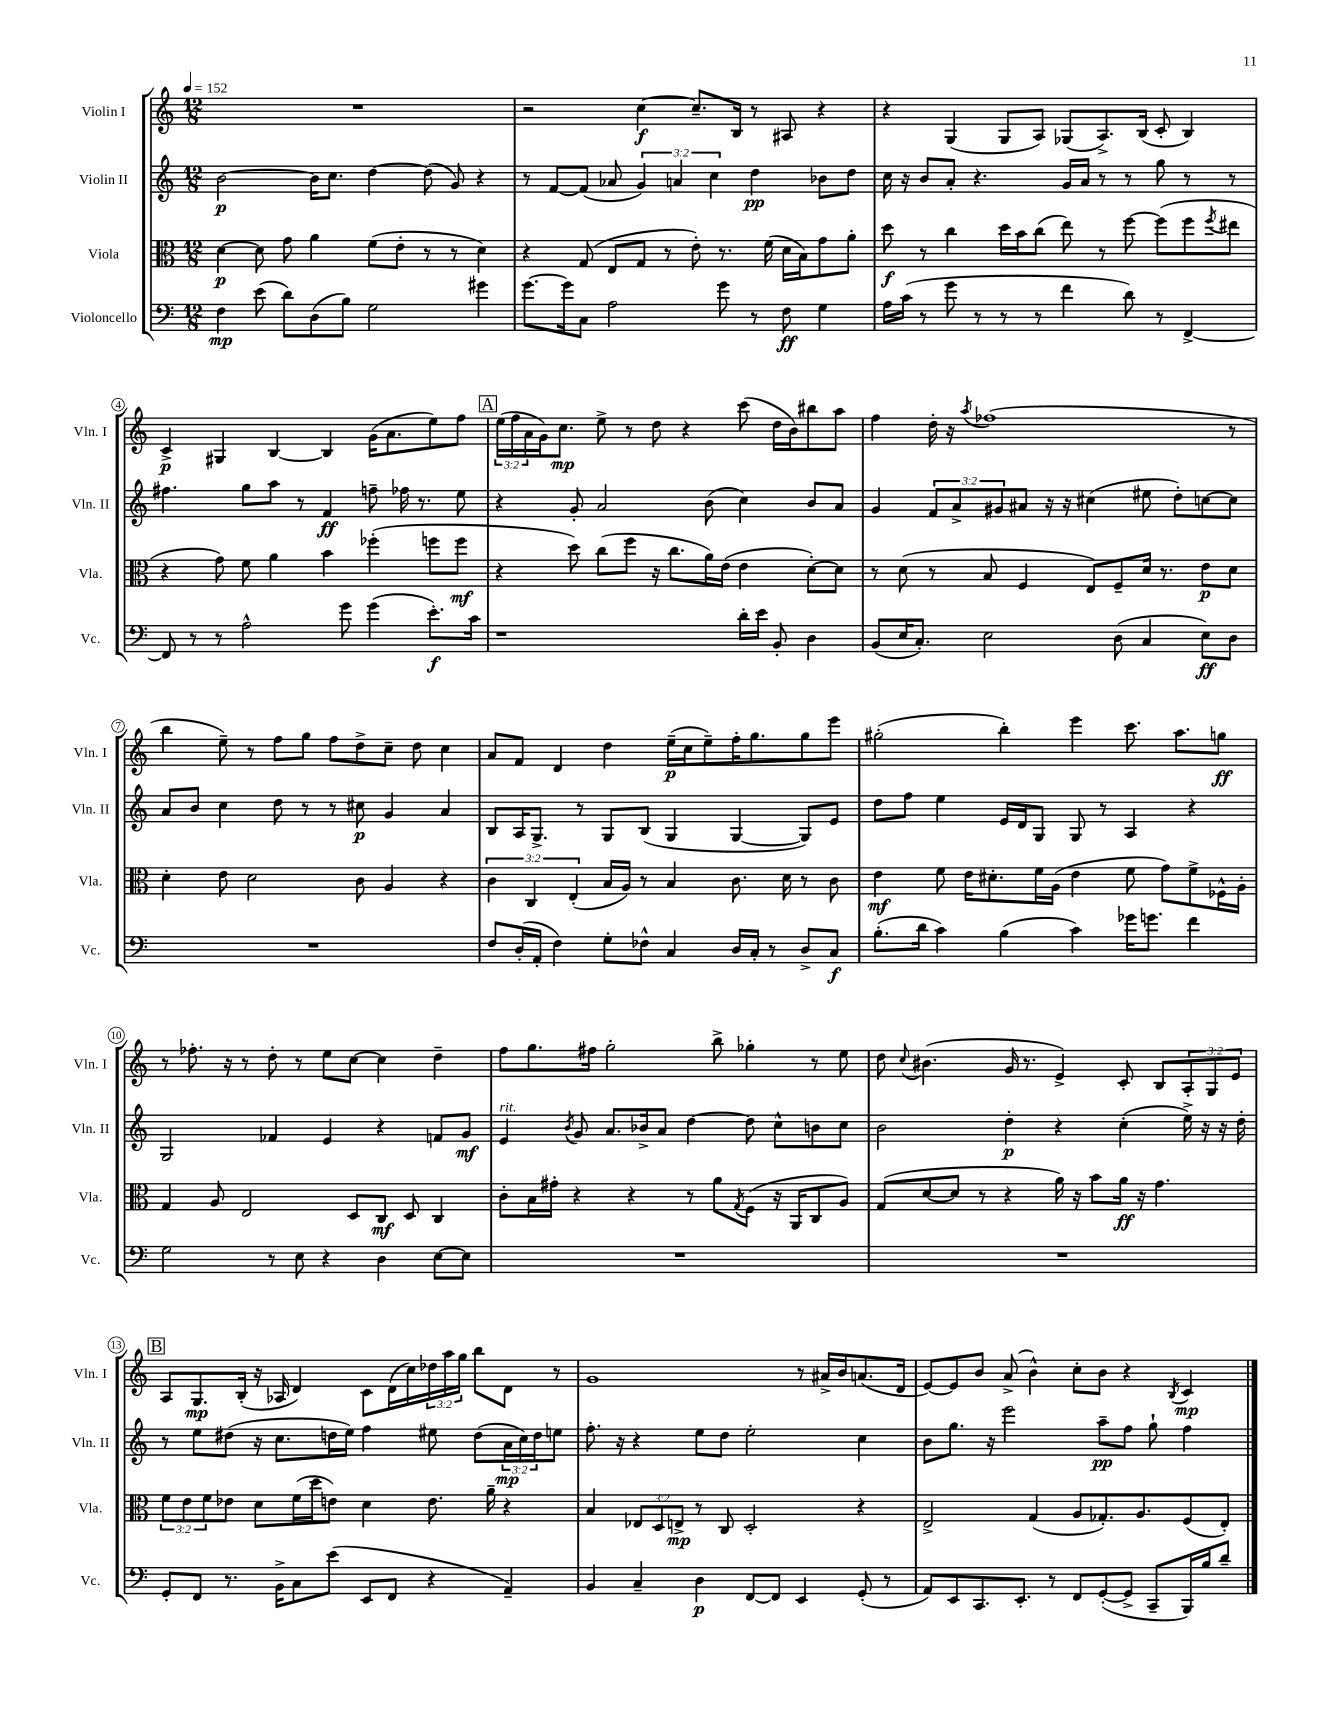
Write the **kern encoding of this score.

**kern	**kern	**kern	**kern
*staff4	*staff3	*staff2	*staff1
*clefF4	*clefC3	*clefG2	*clefG2
*k[]	*k[]	*k[]	*k[]
*M12/8	*M12/8	*M12/8	*M12/8
*MM152	*MM152	*MM152	*MM152
4F\	[4d\	[2b\	1.r
(8e\	8d\]	.	.
8d\L)	8g\	.	.
(8D\	4a\	16b\]LK	.
.	.	8.cc\J	.
8B\J)	.	.	.
2G\	(8f\L	[4dd\	.
.	8e'\J	.	.
.	8r	(8dd\]	.
.	8r	8g/)	.
4g#\	4d\)	4r	.
=	=	=	=
[8.g\L	4r	8r	2r
.	.	[8f/L	.
16g\]k	.	.	.
8C\J	(8G/	(8f/]J	.
2A\	8E/L	8a-/	.
.	8G/J	6g/)	[4cc\
.	8r	.	.
.	.	6a/	.
.	8e'\)	.	8.cc~/]L
.	.	6cc\	.
8g\	8.r	.	.
.	.	.	16B/Jk
8r	.	4dd\	8r
.	(16f\	.	.
8F\	16d\LL	.	8A#/
.	16B\J)	.	.
4G\	8g\	8b-\L	4r
.	8a'\J	8dd\J	.
=	=	=	=
16A\LL	8dd\	16cc\	4r
(16c\JJ	.	16r	.
8r	8r	8b/L	.
8g\	4cc\	8a'/J	(4G/
8r	.	4.r	.
8r	16dd\LL	.	8G/L
.	16b\J	.	.
8r	(8cc\J	.	8A/J)
4f\	8ee\)	16g/LL	(8G-/L
.	.	16a/JJ	.
.	8r	8r	8.A^/)
8d\)	[8ff\	8r	.
.	.	.	(16B/Jk
8r	(8ff\]L	8gg\	8c'/
[4FF^/	8ff\	8r	4B/)
.	8qff/	.	.
.	8ee#\J	8r	.
=	=	=	=
8FF/]	4r	4.ff#\	4c^/
8r	.	.	.
8r	8g\)	.	4G#/
2A^^\	8f\	8gg\L	.
.	4a\	8aa\J	[4B/
.	.	8r	.
.	4b\	4f/	4B/]
8g\	.	.	.
(4g\	(4ff-'\	8ff~\	(16g\LK
.	.	.	8.a\
.	.	16ff-\	.
.	.	8.r	.
8.e'\L)	8ff\L	.	8ee\)
.	8ff\J	8ee\	8ff\J
16c\Jk	.	.	.
=	=	=	=
1r	4r	4r	(24ee\LL
.	.	.	24ff\
.	.	.	24a\
.	.	.	16g\J)
.	.	.	8.cc\J
.	8dd\)	8g'/	.
.	(8cc\L	2a/	8ee^\
.	8ff\J	.	8r
.	16r	.	8dd\
.	8.cc\L	.	.
.	.	.	4r
.	16a\L)	(8b\	.
.	(16e\JJ	.	.
16d'\LL	4e\	4cc\)	(8ccc\
16e\JJ	.	.	.
8BB'/	.	.	16dd\LL
.	.	.	16b\J)
4D\	[8d'\L)	8b/L	8bb#\
.	8d\]J	8a/J	8aa\J
=	=	=	=
(8BB/L	8r	4g/	4ff\
16E/K	(8d\	.	.
8.C'/J)	.	.	.
.	8r	12f/L	16dd'\
.	.	.	16r
.	.	12a^/	.
.	.	.	8qaa/
2E\	8B/	.	(1ff-
.	.	12g#/	.
.	4F/	8a#/J	.
.	.	16r	.
.	.	16r	.
.	8E/L)	(4cc#\	.
(8D\	8F~/	.	.
4C/	16d/Jk	8ee#\	.
.	8.r	.	.
.	.	8dd'\L)	.
8E\L)	8e\L	[8cc\	.
8D\J	8d\J	8cc\]J	8r
=	=	=	=
1.r	4d'\	8a/L	4bb\
.	.	8b/J	.
.	8e\	4cc\	8ee~\)
.	2d\	.	8r
.	.	8dd\	8ff\L
.	.	8r	8gg\J
.	.	8r	8ff\L
.	8c\	8cc#\	8dd^\
.	4A/	4g/	8cc~\J
.	.	.	8dd\
.	4r	4a/	4cc\
=	=	=	=
8F/L	6c\	8B/L	8a/L
(16D'/L	.	16A/K	8f/J
.	6C/	.	.
16AA'/JJ	.	8.G^/J	.
4F\)	.	.	4d/
.	(6E'/	.	.
.	.	8r	.
8G'\L	16B/LL	8G/L	4dd\
.	16A/JJ)	.	.
8F-^^\J	8r	(8B/J	.
4C/	4B/	4G/	(16ee~\LL
.	.	.	16cc\J
.	.	.	8ee~\)
16D/LL	8.c\	[4G/	16ff'\K
16C'/JJ	.	.	8.gg\
8r	.	.	.
.	16d\	.	.
8D^/L	8r	8G/]L)	8gg\
8C/J	8c\	8e/J	8eee\J
=	=	=	=
(8.B'\L	4e\	8dd\L	(2gg#'\
.	.	8ff\J	.
16d\Jk	.	.	.
4c\)	8f\	4ee\	.
.	16e\LK	.	.
.	8.d#'\	.	.
(4B\	.	16e/LL	4bb'\)
.	.	16d/J	.
.	16f\L	8G/J	.
.	(16A\JJ	.	.
4c\)	4e\	8G/	4eee\
.	.	8r	.
16g-\LK	8f\	4A/	8.ccc\
8.g\J	.	.	.
.	8g\L)	.	.
.	.	.	8.aa\L
4f\	8f^\	4r	.
.	16F-^^\L	.	8gg\J
.	16A'\JJ	.	.
=	=	=	=
2G\	4G/	2G/	8r
.	.	.	8.ff-'\
.	8A/	.	.
.	.	.	16r
.	2E/	.	8r
8r	.	4f-/	8dd'\
8E\	.	.	8r
4r	.	4e/	8ee\L
.	8D/L	.	[8cc\J
4D\	8C/J	4r	4cc\]
.	8D/	.	.
[8E\L	4C/	8f/L	4dd~\
8E\]J	.	8g/J	.
=	=	=	=
1.r	8c'\L	4e/	8ff\L
.	16B\L	.	8.gg\
.	16g#'\JJ	.	.
.	.	8qb/	.
.	4r	8g/	.
.	.	.	16ff#\Jk
.	.	8.a/L	2gg'\
.	4r	.	.
.	.	16b-^/k	.
.	.	8a/J	.
.	8r	[4dd\	.
.	8a\L	.	8bb^\
.	8qG/	.	.
.	(8F\J	8dd\]	4gg-'\
.	16r	8cc^^\L	.
.	16AA/LK	.	.
.	8C/	8b\	8r
.	8A/J)	8cc\J	8ee\
=	=	=	=
1.r	(8G/L	2b\	8dd\
.	.	.	8qqcc/
.	[8d/	.	(4.b#\
.	8d/]J	.	.
.	8r	.	.
.	4r	4dd'\	16g/
.	.	.	8.r
.	16a\)	4r	4e^/)
.	16r	.	.
.	8b\L	.	.
.	16a\Jk	(4cc'\	8c'/
.	16r	.	.
.	4.g\	.	8B/L
.	.	16ee^\)	12A'/
.	.	16r	.
.	.	.	12G/
.	.	16r	.
.	.	.	12e/J
.	.	16dd'\	.
=	=	=	=
8GG'/L	12f\L	8r	8A/L
.	12e\	.	.
8FF/J	.	8ee\L	8.G/
.	12f\	.	.
8.r	8e-\J	(8dd#\J	.
.	.	.	(16B'/Jk
.	8d\L	16r	16r
16BB^\LK	.	8.cc\L	16A-/
8C\	(16f\L	.	4d/)
.	16dd\J	.	.
(8e\J	8e\J)	16dd\L	.
.	.	16ee\JJ)	.
8EE/L	4d\	4ff\	8c\L
8FF/J	.	.	(16d\L
.	.	.	16cc\)
4r	8.e\	8ee#\	24dd-\
.	.	.	24aa\
.	.	.	24gg\JJ
.	.	(8dd\L	8bb\L
.	16a~\	.	.
4AA~/)	4r	24a\L	8d\J
.	.	24cc\)	.
.	.	24dd\J	.
.	.	8ee\J	8r
=	=	=	=
4BB/	4B/	8.ff'\	1g
.	.	16r	.
4C~/	12E-/L	4r	.
.	12D/	.	.
.	12E^/J	.	.
4D\	8r	8ee\L	.
.	8C/	8dd\J	.
[8FF/L	2D'/	2ee'\	.
8FF/]J	.	.	.
4EE/	.	.	8r
.	.	.	16a#^/LL
.	.	.	16b/J
(8GG'/	4r	4cc\	(8.a/
8r	.	.	.
.	.	.	16d/Jk
=	=	=	=
8AA/L)	2E^/	8b\L	[8e/L)
8EE/	.	8.gg\J	8e/]
8.CC/	.	.	8b/J
.	.	16r	.
.	.	2eee\	(8a^/
8.EE'/J	.	.	.
.	(4G/	.	4b^^\)
8r	.	.	.
8FF/L	8A/L	.	8cc'\L
([8GG'/	8.G-'/)	8aa~\L	8b\J
8GG^/]J	.	8ff\J	4r
.	8.A/	.	.
8CC~/L	.	8gg`\	.
.	.	.	8qB/
16BBB/L)	(8F/	4ff\	4c/
16B/J	.	.	.
8d~/J	8E'/J)	.	.
==	==	==	==
*-	*-	*-	*-
